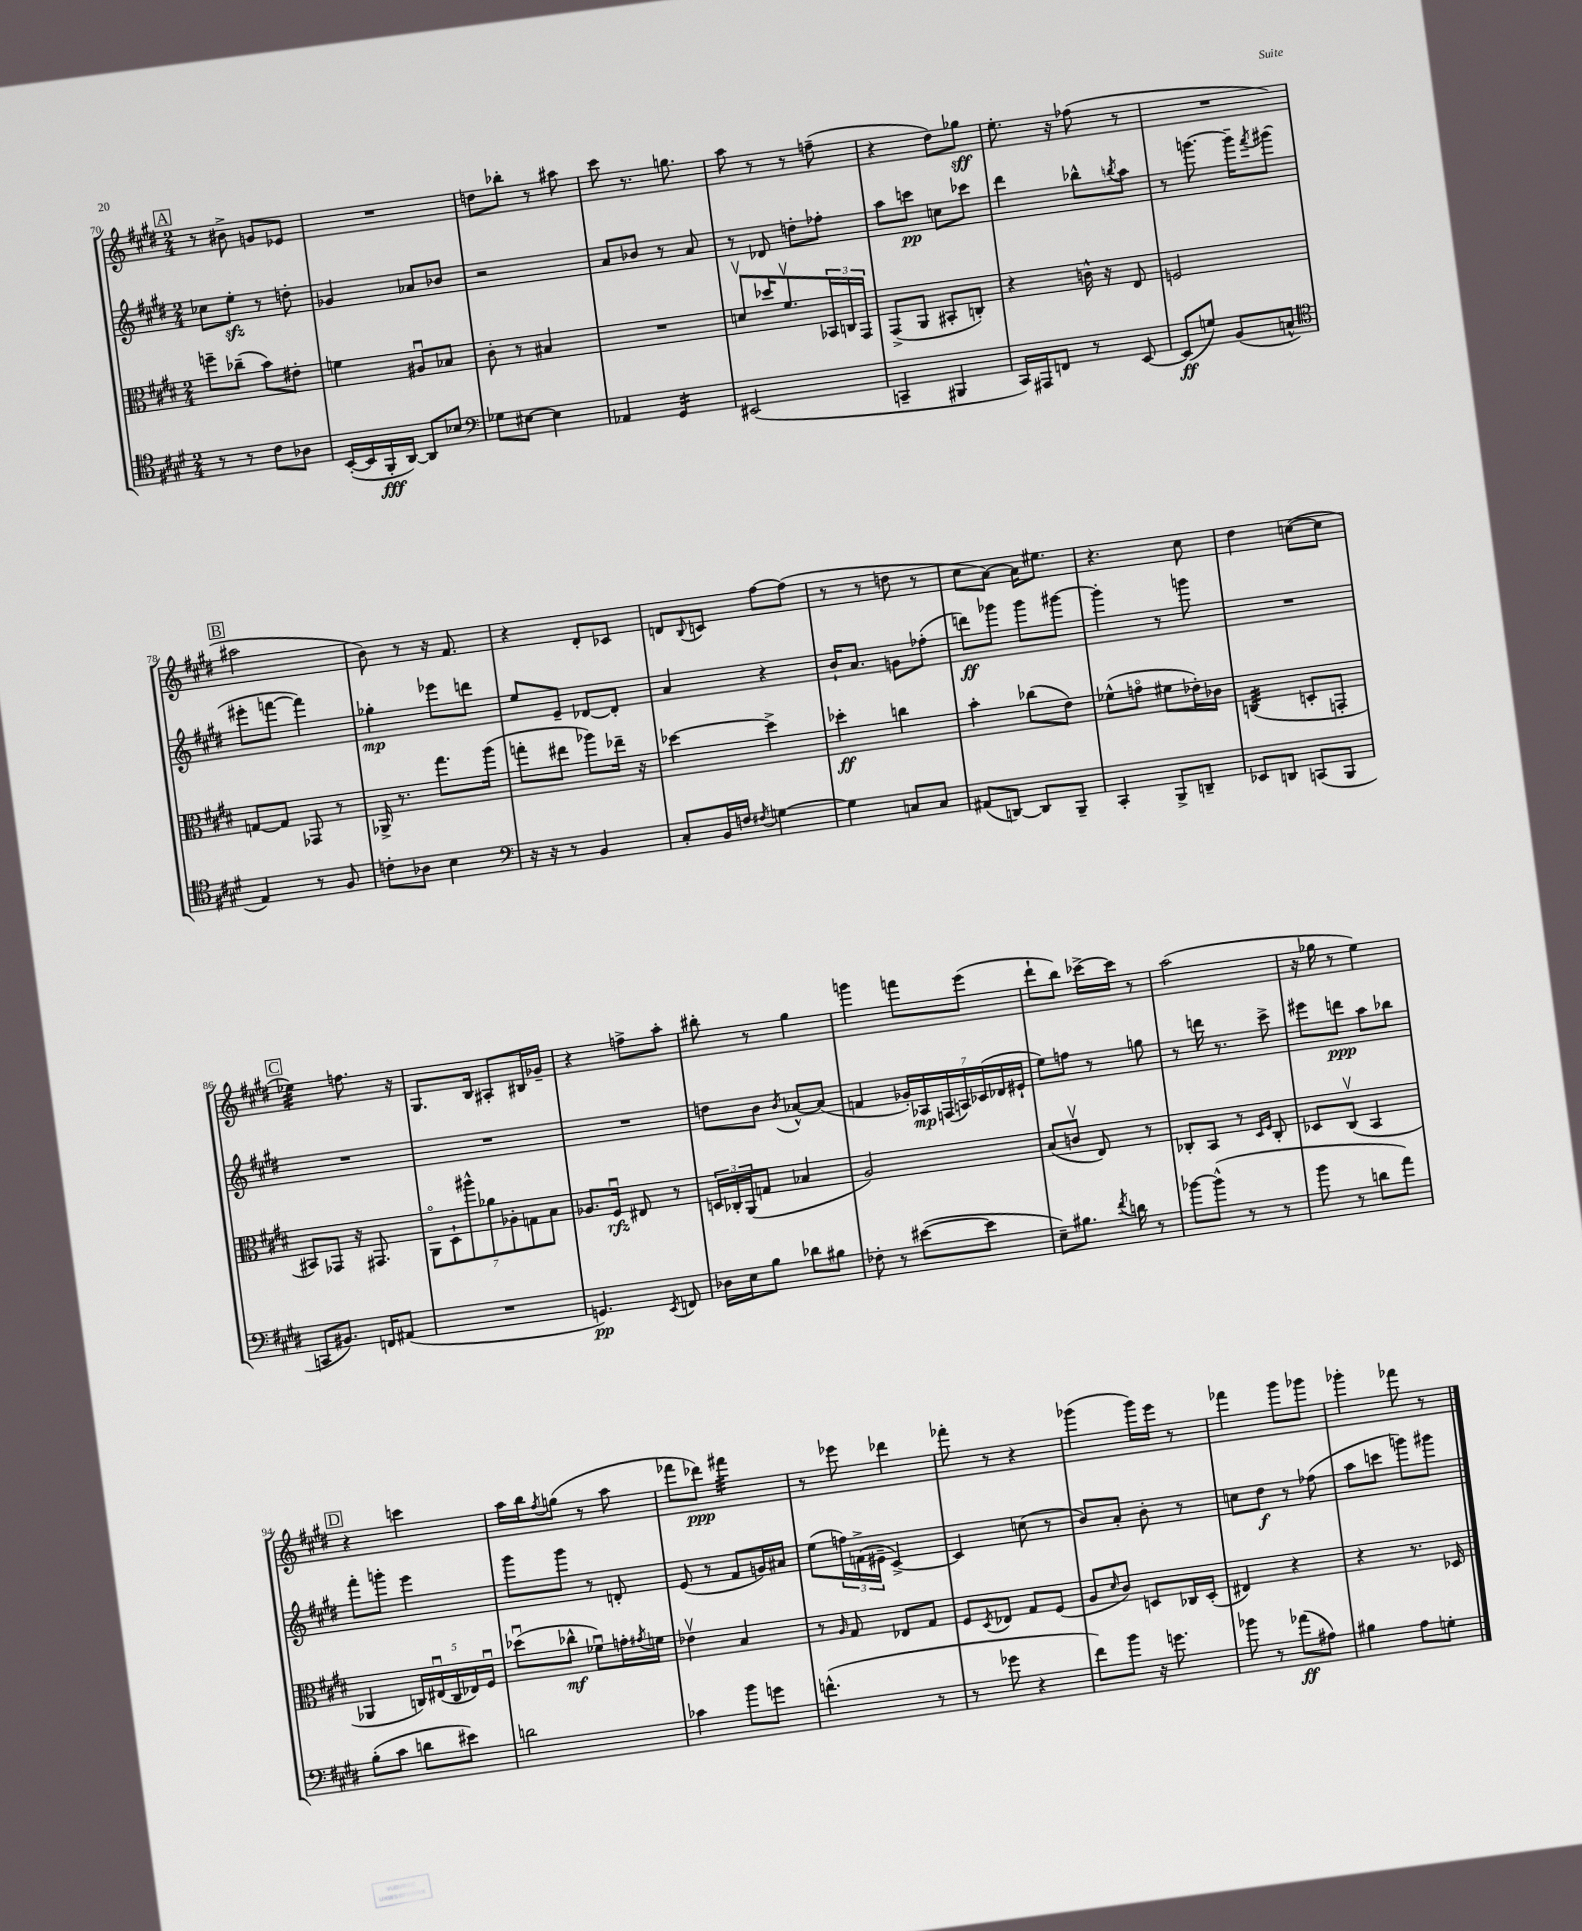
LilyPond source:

<<
\new StaffGroup <<
\new Staff = "s0" {
    \clef treble \key e \major \numericTimeSignature \time 2/4
    \mark \markup { \box "A" } r8 bis'8-> g'8 ees'8 |
    R2 |
    d''8 bes''8-. r8 ais''8 |
    cis'''8 r8. g''8. |
    a''8 r8 r8 f''8--( |
    r4 dis''8) ges''8\sff |
    e''8.-. r16 fes''8( r8 |
    R2 |
    \mark \markup { \box "B" } ais''2 |
    b'8) r8 r16 fis'8. |
    r4 dis'8-. ces'8 |
    d'8 \appoggiatura { b8 } c'8 fis''8~ fis''8( |
    r8 r8 d''8 r8 |
    cis''8 a'8~) a'16 eis''8. |
    r4. cis''8 |
    dis''4 c''8~( c''8 |
    \mark \markup { \box "C" } ees''4:32) f''8. r16 |
    gis8. b16 ais8-. bis16 ges'16-- |
    r4 f''8-> a''8-. |
    bis''8-. r8 gis''4 |
    g'''4 f'''8 e'''8( |
    dis'''8-! b''8) ces'''16~-> ces'''16 r8 |
    a''2( |
    r16 ges''16 r8 e''4) |
    \mark \markup { \box "D" } r4 c'''4 |
    a''16 b''16 \acciaccatura { fis''8 } g''8( r8 a''8 |
    fes'''8 des'''8\ppp) fis'''4:32 |
    r8 ees'''8 des'''4 |
    fes'''8-. r8 r4 |
    ges'''4( ges'''16) e'''16 r8 |
    fes'''4 gis'''8 ges'''8 |
    ges'''4-. fes'''8 r8 \bar "|." |
}
\new Staff = "s1" {
    \clef treble \key e \major \numericTimeSignature \time 2/4
    \mark \markup { \box "A" } ces''8 e''8-.\sfz r8 d''8-. |
    ges'4 aes'8 bes'8 |
    r2 |
    a'8 bes'8 r8 a'8 |
    r8 des'8 d''8-. fes''8-. |
    a''8 c'''8\pp c''8 ces'''8 |
    dis'''4 bes''8-^ \acciaccatura { b''8 } a''8 |
    r8 g'''8.~ g'''16-- \acciaccatura { fis'''8 } gis'''8( |
    \mark \markup { \box "B" } eis'''8-. f'''8~ f'''4) |
    ges''4-.\mp ees'''8 d'''8 |
    e''8 e'8-- des'8~ des'8-. |
    a'4 r4 |
    b'16-! a'8. g'8 fes''8-.( |
    d'''8\ff) ges'''8 ges'''8 gis'''8~ |
    gis'''4-. r8 g'''8 |
    R2 |
    \mark \markup { \box "C" } R2 |
    R2 |
    R2 |
    d''8 b'8 \acciaccatura { b'8 } aes'8~-^ aes'8( |
    f'4 \tuplet 7/4 { ges'16-.) aes16\mp f16( a16) ces'16( des'16 eis'16-! } |
    e''8) f''8 r8 g''8 |
    r8 d'''16 r8. cis'''8-> |
    eis'''8 d'''8\ppp a''8 bes''8 |
    \mark \markup { \box "D" } fis'''8-. g'''8-. e'''4 |
    gis'''8 gis'''8 r8 d'8-. |
    e'8( r8 fis'8 g'16) ais'16 |
    e''8( \tuplet 3/2 { f''16) f'16->( eis'16-- } cis'4~->) |
    cis'4 c''8( r8 |
    b'8) a'8-. b'8-. r8 |
    c''8 dis''8\f r8 fes''8( |
    a''8 c'''8 g'''8) gis'''8 \bar "|." |
}
\new Staff = "s2" {
    \clef alto \key e \major \numericTimeSignature \time 2/4
    \mark \markup { \box "A" } f''8-- ces''8--( b'8) eis'8-. |
    f'4 ais8\downbow bes8 |
    cis'8-. r8 bis4 |
    R2 |
    d'8\upbow des''16 fis'8.\upbow \tuplet 3/2 { bes,16 c16 gis,16 } |
    gis,8->( a,8 bis,8-. c8-.) |
    r4 c'16-^ r16 e8 |
    f2 |
    \mark \markup { \box "B" } g8~ g8 ges,8 r8 |
    aes,16-> r8. gis''8. a''16( |
    g''8-. eis''8 aes''8) ees''16-- r16 |
    des''4~ des''4-> |
    des''4-.\ff c''4 |
    b'4-. ces''8( e'8) |
    fes'8-^( g'8\flageolet fis'8 ees'16-.) ces'16 |
    c4:32( d8-. g,8-. |
    \mark \markup { \box "C" } bis,8) ges,8 r16 gis,8. |
    \tuplet 7/4 { a,8\flageolet dis8-! ais''8-^ aes'8 aes8-. g8 b8 } |
    aes8. fis16\downbow\rfz eis8 r8 |
    \tuplet 3/2 { d16 ces16-. a,16( } g8 bes4 |
    a2) |
    b8( c'8\upbow e8) r8 |
    ces8-. b,8 r8 \grace { dis16 fis16 } ces8-. |
    des8 cis8\upbow( b,4 |
    \mark \markup { \box "D" } aes,4 \tuplet 5/4 { c16) eis16\downbow( c16 ees16) fis16\downbow } |
    des''8\downbow( ces''8-^\mf fes'8\downbow) g'16-. \acciaccatura { gis'8 } f'16 |
    ees'4\upbow b4 |
    r8 \grace { a16 } gis8 ees8 gis8 |
    fis8 \acciaccatura { dis8 } ees8 gis8 fis8( |
    a8 \grace { dis'16 } cis'8) d8 ces16 d16-.( |
    eis4) r4 |
    r4 r8. des16 \bar "|." |
}
\new Staff = "s3" {
    \clef tenor \key e \major \numericTimeSignature \time 2/4
    \mark \markup { \box "A" } r8 r8 cis'8 aes8 |
    b,16~-.( b,16 fis,16-.\fff a,16~) a,8 bes8 |
    \clef bass ges8 eis8~ eis4 |
    aes,4 gis,4:16 |
    eis,2( |
    c,4-- bis,,4 |
    cis,16) ais,,16 f,8 r8 e,8~ |
    e,8\ff( g8) b,8( c8-^ |
    \mark \markup { \box "B" } \clef tenor e4) r8 fis8 |
    c'8-. aes8 b4 |
    \clef bass r16 r16 r8 b,4 |
    cis8-. b,16 f16 \acciaccatura { fis8 } g4~ |
    g4 c8 c8 |
    ais,8( d,8~) d,8 b,,8-- |
    cis,4-. b,,8-> d,8-- |
    ees,8 d,8 c,8( b,,8 |
    \mark \markup { \box "C" } c,8 bis,8.) f,16 ais,8( |
    R2 |
    g,4.\pp) \acciaccatura { e,8 } f,8 |
    des16 e16 b8 des'8 bis8 |
    fes8-. r8 eis'8~( eis'8 |
    e8--) bis8. \acciaccatura { fis'8 } d'16 r8 |
    bes'8~ bes'8-^( r8 r8 |
    b'8 r8 d'8 a'8) |
    \mark \markup { \box "D" } b8-.( cis'8 d'8 eis'8) |
    d'2 |
    ces'4 b'8 g'8 |
    f'4.-^( r8 |
    r8 ges'8 r4 |
    fis'8) b'8 r16 g'8. |
    bes'8 r8 aes'8\ff( ais8) |
    bis4 a8 g8-. \bar "|." |
}
>>
>>
\layout { \context { \Score currentBarNumber = #70 } }
